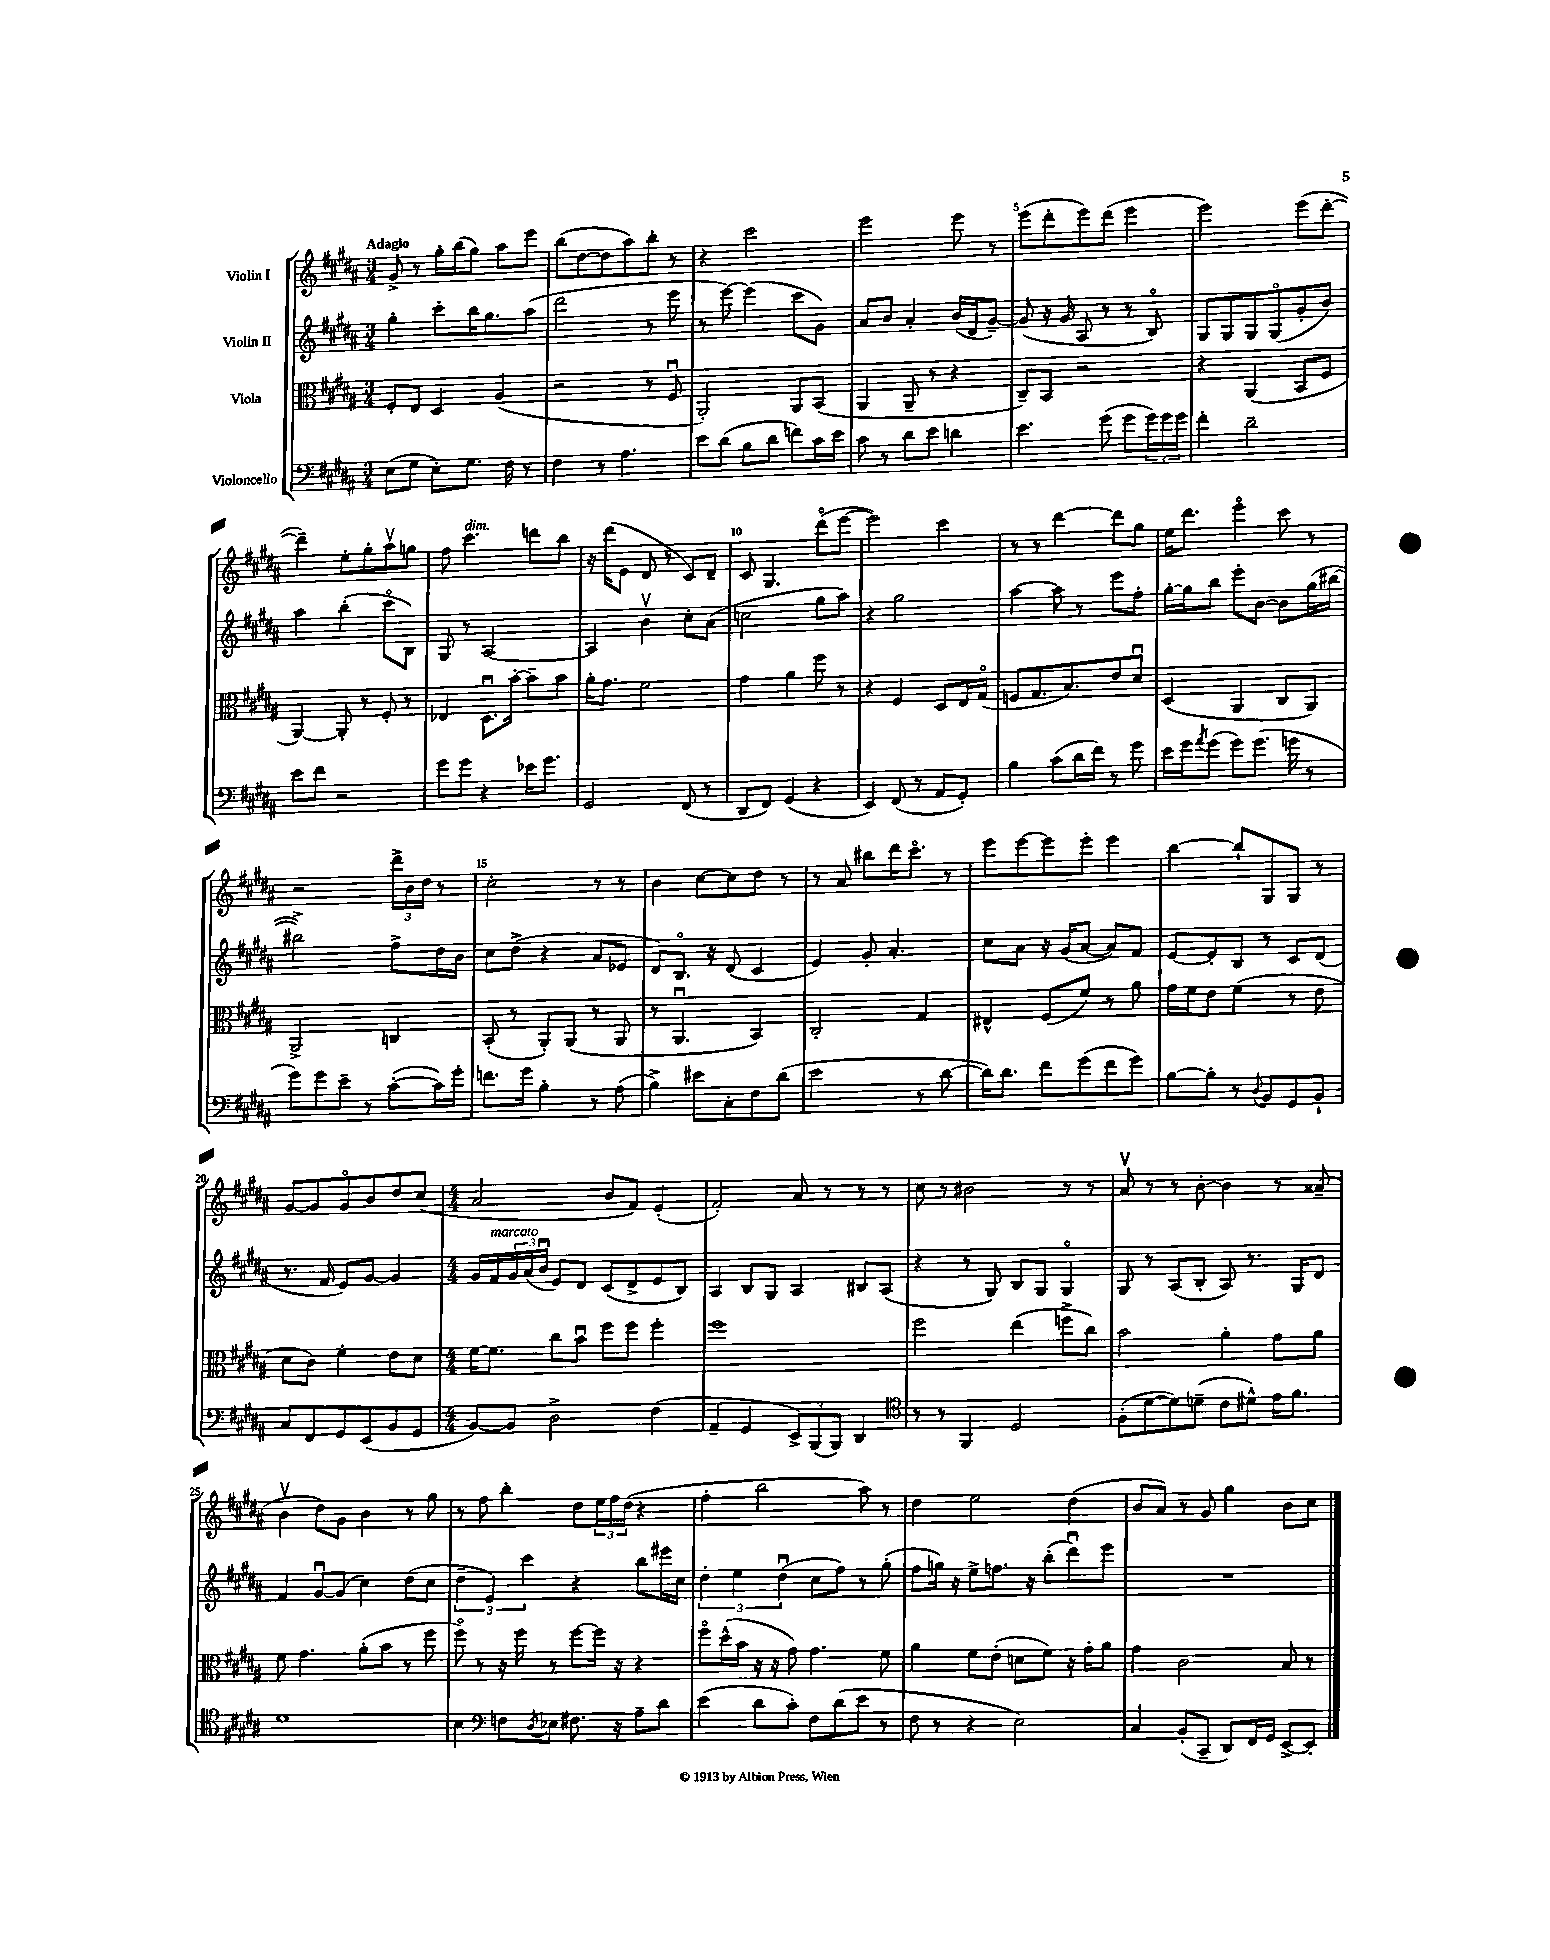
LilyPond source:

<<
\new StaffGroup <<
\new Staff = "s0" \with { instrumentName = "Violin I" } {
    \clef treble \key b \major \numericTimeSignature \time 3/4 \tempo "Adagio"
    gis'8-> r8 gis''16-. b''16( gis''8) ais''8 e'''8 |
    b''8( dis''8~ dis''8 ais''8) b''8-. r8 |
    r4 cis'''2 |
    e'''2 e'''8 r8 |
    e'''8( dis'''8-. e'''8) dis'''8( e'''4 |
    e'''2) e'''8( dis'''8~-. |
    dis'''4--) e''8-. gis''8-. ais''8\upbow g''8 |
    fis''8 cis'''4.^\markup { \italic "dim." } d'''8 b''8 |
    r16 dis'''16( e'8 dis'8 r8 cis'8) dis'8-- |
    cis'8 gis4. dis'''8\flageolet( e'''8~ |
    e'''2) cis'''4 |
    r8 r8 dis'''4~ dis'''8 gis''8 |
    e''16 dis'''8. e'''4\flageolet cis'''8 r8 |
    r2 \tuplet 3/2 { dis'''16-> b'16 dis''16 } r8 |
    cis''2-. r8 r8 |
    b'4 cis''8~ cis''8 dis''8 r8 |
    r8 ais'8 bis''8 dis'''16 cis'''8.\flageolet r8 |
    e'''8 e'''8~ e'''8 e'''8-. e'''4 |
    b''4~ b''8-! gis8 gis8 r8 |
    gis'8~ gis'8 gis'8\flageolet b'8 dis''8 cis''8( |
    \numericTimeSignature \time 4/4 ais'2 b'8 fis'8) e'4-.( |
    fis'2-.) ais'8 r8 r8 r8 |
    cis''8 r8 bis'2 r8 r8 |
    ais'8\upbow r8 r8 b'8~-. b'4 r8 aisis'8--( |
    b'4\upbow dis''8) gis'8 b'4 r8 gis''8 |
    r8 fis''8 b''4-. dis''8 \tuplet 3/2 { e''16 fis''16 dis''16( } r4 |
    fis''4-. b''2 ais''8) r8 |
    dis''4 e''2 dis''4( |
    b'8 ais'8) r8 gis'8 gis''4 b'8 cis''8 \bar "|." |
}
\new Staff = "s1" \with { instrumentName = "Violin II" } {
    \clef treble \key b \major \numericTimeSignature \time 3/4
    gis''4-. cis'''8-. b''16 gis''8. ais''8( |
    dis'''2 r8 e'''8 |
    r8 e'''8~) e'''4( cis'''8 gis'8) |
    ais'8 b'8 ais'4-. b'16( dis'16 gis'8~--) |
    gis'8( r16 gis'16 ais8 r8 r8 b8\flageolet) |
    gis8 gis8 gis8 gis8\flageolet( gis'8-. b'8) |
    ais''4 b''4-.( cis'''8\flageolet b8) |
    gis8 r8 ais2~ |
    ais4 b'4\upbow cis''8-. ais'8( |
    c''2 gis''8 ais''8) |
    r4 gis''2 |
    ais''4~ ais''8 r8 e'''8 fis''8-. |
    gis''16~-. gis''16 b''8 e'''8-. b'8~ b'8 gis''16( bis''16~ |
    bis''2->) fis''8-> dis''16 b'16 |
    cis''8 dis''8->( r4 ais'8 ees'8 |
    dis'8) b8.\flageolet r16 dis'8( cis'4 |
    e'4) gis'8-. ais'4.-. |
    cis''8 ais'8 r16 gis'16( ais'8~ ais'8) fis'8 |
    e'8~ e'8-. b8 r8 cis'8 dis'8( |
    r8. fis'16 e'8) gis'8~ gis'4 |
    \numericTimeSignature \time 4/4 gis'16 fis'16^\markup { \italic "marcato" } \tuplet 3/2 { gis'16 ais'16( b'16\downbow } e'8) dis'8 cis'8( dis'8-> e'8 b8) |
    ais4 b8 gis8 ais4 bis8 ais8( |
    r4 r8 gis8) b8 gis8 gis4\flageolet |
    gis8 r8 ais8( b8-. ais8) r8. gis16 dis'8 |
    fis'4 gis'8~\downbow gis'8( cis''4) dis''8( cis''8 |
    \tuplet 3/2 { dis''4-- e'4) cis'''4 } r4 b''8 eis'''16 cis''16 |
    \tuplet 3/2 { dis''4-. e''4 dis''4\downbow( } cis''8 fis''8) r8 gis''8-.( |
    fis''8 g''16) r16 e''8-> f''8. r16 b''8-.( dis'''8\downbow) e'''8 |
    R1 \bar "|." |
}
\new Staff = "s2" \with { instrumentName = "Viola" } {
    \clef alto \key b \major \numericTimeSignature \time 3/4
    fis8-. e8 dis4 ais4( |
    r2 r8 fis8\downbow |
    ais,2-.) ais,8 b,8( |
    ais,4 ais,8-- r8 r4 |
    cis8--) b,8 r2 |
    r4 ais,4( b,8 fis8 |
    ais,4~) ais,8-. r8 fis8-. r8 |
    ees4 dis8.\downbow b'16~-. b'8-- b'8 |
    ais'16-. gis'8. fis'2 |
    gis'4 ais'4 fis''8 r8 |
    r4 fis4 dis8 e16 gis16\flageolet( |
    f8 gis8. b8.) e'8 dis'8\downbow |
    dis4( ais,4 cis8 ais,8) |
    ais,2-> c4 |
    b,8-.( r8 ais,8-.) ais,8( r8 ais,8 |
    r8 ais,4.\downbow b,4) |
    cis2-. gis4 |
    eis4-^ fis8( fis'8) r8 ais'8 |
    gis'16 fis'16 e'8 fis'4( r8 e'8 |
    dis'8 cis'8) fis'4-. e'8 dis'8 |
    \numericTimeSignature \time 4/4 fis'16~ fis'8. cis''8 b'8\downbow fis''8 fis''8 fis''4-. |
    fis''1 |
    fis''2 e''4( f''8-> cis''8) |
    b'2 ais'4-. gis'8 ais'8 |
    fis'8 gis'4. ais'8-.( b'8 r8 fis''8 |
    fis''8\flageolet) r8 r16 fis''16 r8 fis''8~ fis''16 r16 r4 |
    fis''8\flageolet dis''16-^( b'16 r16 r16 gis'8) gis'4. fis'8 |
    ais'4 fis'8 e'8-.( d'8 fis'8) r16 gis'16-. ais'8 |
    gis'4 cis'2 b8 r8 \bar "|." |
}
\new Staff = "s3" \with { instrumentName = "Violoncello" } {
    \clef bass \key b \major \numericTimeSignature \time 3/4
    e8( gis8 e8-.) gis8. fis16 r8 |
    fis4 r8 ais4. |
    e'8 dis'8( b8 dis'8 f'8) cis'16 e'16 |
    cis'8 r8 dis'8 e'8 d'4 |
    e'4. gis'8( gis'8 \tuplet 3/2 { gis'16) gis'16 gis'16 } |
    fis'4-. dis'2-- |
    e'8 fis'8 r2 |
    gis'8 gis'8 r4 ees'16 gis'8. |
    gis,2 fis,8( r8 |
    dis,8 fis,8) gis,4( r4 |
    e,4) fis,8( r8 ais,8 gis,8-.) |
    b4 cis'8( dis'16 fis'16) r8 gis'8 |
    e'16 gis'16 \acciaccatura { ais'8 } gis'8( gis'8) gis'8.( g'16 r8 |
    gis'8) gis'8 e'8-- r8 cis'8~-.( cis'16) gis'16-. |
    f'8. gis'16 b4-. r8 ais8( |
    b4->) eis'8 cis8-. fis8 dis'8( |
    e'2 r8 dis'8~ |
    dis'16) dis'8. fis'8 gis'8( fis'8 gis'8) |
    b8~ b8-. r8 \appoggiatura { dis8 } b,8 gis,8 b,8-! |
    cis8 fis,8 gis,8 e,8( b,8 gis,8 |
    \numericTimeSignature \time 4/4 b,8~) b,8 dis2-> fis4( |
    ais,4-- gis,4 \tuplet 3/2 { e,8->) b,,8( b,,8) } dis,4 |
    \clef tenor r8 r8 fis,4 dis2 |
    fis8-.( dis'8~ dis'8) d'8--( cis'8 dis'8-^) e'16 fis'8. |
    dis'1 |
    b4 \clef bass f8 \acciaccatura { dis8 } ees8 fis8. r16 ais8-- dis'8 |
    e'4( dis'8 cis'8-.) fis8 dis'8( e'8 r8 |
    fis8 r8 r4 e2) |
    cis4 b,8-.( cis,8-- dis,8) fis,16 gis,16 e,8~-> e,8-. \bar "|." |
}
>>
>>
\layout { \context { \Score \override BarNumber.break-visibility = ##(#f #t #t) barNumberVisibility = #(every-nth-bar-number-visible 5) } }
